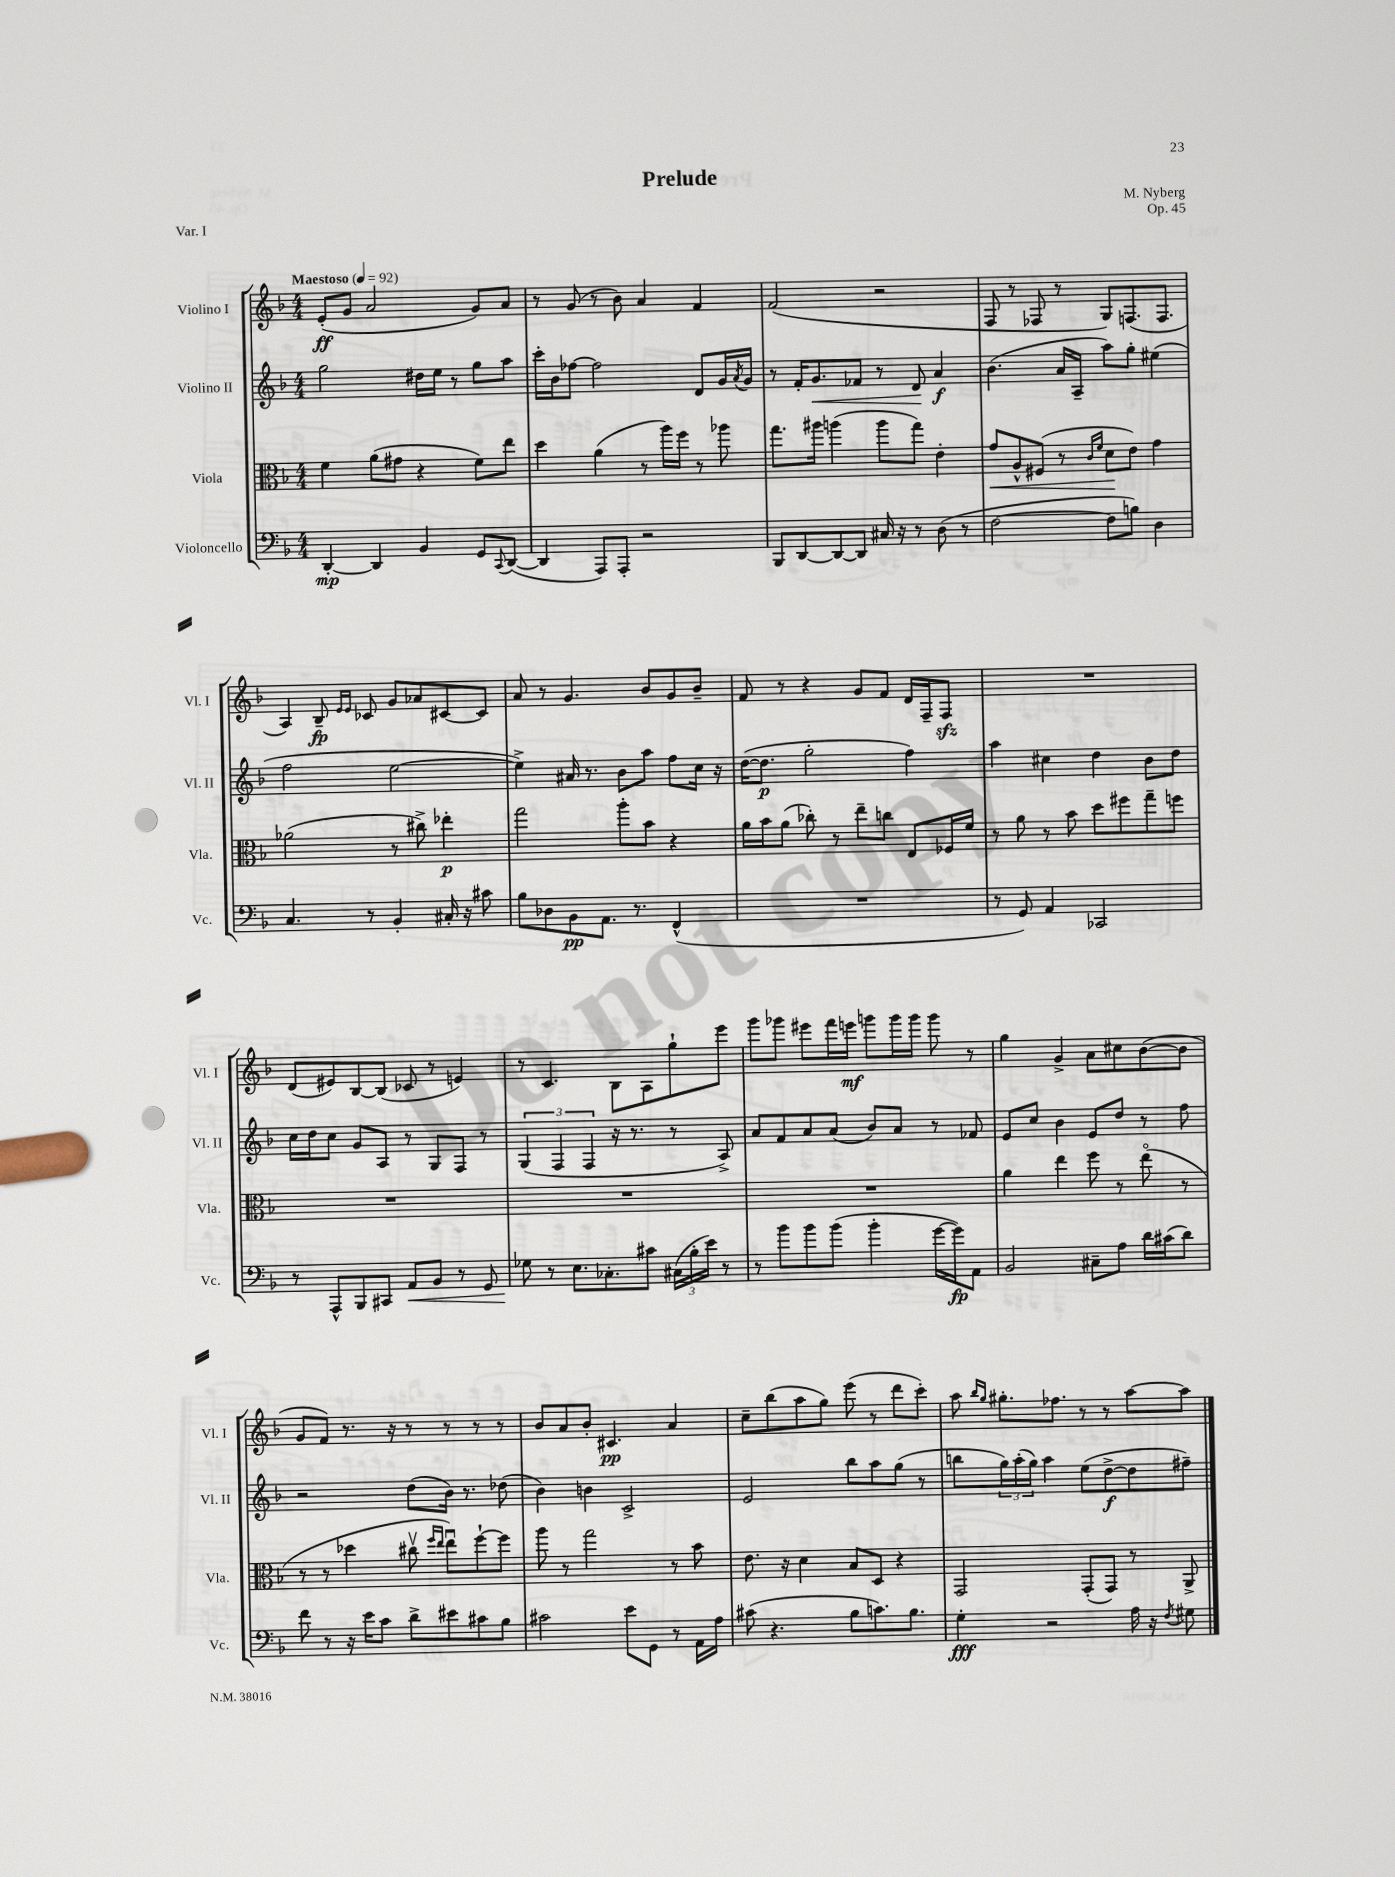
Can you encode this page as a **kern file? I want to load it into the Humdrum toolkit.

**kern	**dynam	**kern	**dynam	**kern	**dynam	**kern	**dynam
*part4	*part4	*part3	*part3	*part2	*part2	*part1	*part1
*staff4	*staff4	*staff3	*staff3	*staff2	*staff2	*staff1	*staff1
*I"Violoncello	*	*I"Viola	*	*I"Violino II	*	*I"Violino I	*
*I'Vc.	*	*I'Vla.	*	*I'Vl. II	*	*I'Vl. I	*
*clefF4	*	*clefC3	*	*clefG2	*	*clefG2	*
*k[b-]	*	*k[b-]	*	*k[b-]	*	*k[b-]	*
*M4/4	*	*M4/4	*	*M4/4	*	*M4/4	*
*MM92	*	*MM92	*	*MM92	*	*MM92	*
=1	=1	=1	=1	=1	=1	=1	=1
!	!	!	!	!	!	!LO:TX:a:B:t=Maestoso	!
[4DD'/	mp	4f\	.	2gg\	.	(8e'/L	ff
.	.	.	.	.	.	8g/J	.
4DD/]	.	(8a\L	.	.	.	2a/	.
.	.	8g#X\J	.	.	.	.	.
4BB-/	.	4r	.	16dd#X\LL	.	.	.
.	.	.	.	16ee\JJ	.	.	.
.	.	.	.	8r	.	.	.
8GG/L	.	8f\L)	.	8gg\L	.	8g/L)	.
8qqCC/	.	.	.	.	.	.	.
([8DD/J	.	8ee\J	.	8aa\J	.	8a/J	.
=2	=2	=2	=2	=2	=2	=2	=2
4DD/]	.	4dd\	.	16ccc'\LL	.	8r	.
.	.	.	.	16b-\J	.	.	.
.	.	.	.	[8ff-X\J	.	(8g/	.
8AAA/L)	.	(4a\	.	2ff-\]	.	8r	.
8AAA'/J	.	.	.	.	.	8b-\)	.
2r	.	8r	.	.	.	4a/	.
.	.	16aa\LL)	.	.	.	.	.
.	.	16ff\JJ	.	.	.	.	.
.	.	8r	.	8d/L	.	4f/	.
.	.	8aa-X\	.	16g/L	.	.	.
.	.	.	.	8qa/	.	.	.
.	.	.	.	16g/JJ	.	.	.
=3	=3	=3	=3	=3	=3	=3	=3
8BBB-/L	.	8.gg\L	.	8r	.	(2f/	.
[8DD/	.	.	.	16f'/KL	.	.	.
!	!	!	!	!	!LO:HP:b	!	!
.	.	16aa#X\Jk	.	8.g/	<	.	.
8DD/_	.	(4aan\	.	.	.	.	.
8DD/J]	.	.	.	8f-X/J	.	.	.
16C#X/	.	8aa\L	.	8r	.	2r	.
16r	.	.	.	.	.	.	.
8r	.	8gg\J)	.	8d/	.	.	.
(8D\	.	4e'\	.	4a/	[ f	.	.
8r	.	.	.	.	.	.	.
=4	=4	=4	=4	=4	=4	=4	=4
!	!	!	!LO:HP:b	!	!	!	!
[2F\	.	8g/L	<	(4.b-\	.	8F/	.
.	.	8A^^/	.	.	.	8r	.
.	.	(8F#X/J	.	.	.	8F-X/	.
.	.	8r	.	16a/LL	.	8r	.
.	.	.	.	16A~/JJ	.	.	.
.	.	16qqc/LL	.	.	.	.	.
.	.	16qqf/JJ	.	.	.	.	.
8F\L]	.	8d\L	.	8aa\L)	.	8G/L)	.
8Bn\J)	.	8e\J)	[	8gg'\J	.	(8.Fn/	.
4D\	.	4g\	.	(4ee#X\	.	.	.
.	.	.	.	.	.	8.F/J	.
!!LO:LB:g=z
=5	=5	=5	=5	=5	=5	=5	=5
4.C/	.	(2a-X\	.	2ff\	.	4A/)	.
.	.	.	.	.	.	8B-~/	fp
.	.	.	.	.	.	16qqe/LL	.
.	.	.	.	.	.	16qqe/JJ	.
8r	.	.	.	.	.	8c-X/	.
4BB-'/	.	8r	.	[2ee\	.	8g/L	.
.	.	8cc#X^\)	.	.	.	8a-X/	.
16C#X'/	.	4ee-X'\	p	.	.	[8c#X/	.
16r	.	.	.	.	.	.	.
8c#X\	.	.	.	.	.	8c#/J]	.
=6	=6	=6	=6	=6	=6	=6	=6
8B-\L	.	2gg\	.	4ee^\])	.	8a/	.
8D-X\	.	.	.	.	.	8r	.
8BB-\	pp	.	.	16a#X/	.	4.g/	.
.	.	.	.	8.r	.	.	.
8.AA\J	.	.	.	.	.	.	.
.	.	8aa'\L	.	8b-\L	.	.	.
8.r	.	.	.	.	.	.	.
.	.	8b-\J	.	8aa\J	.	8b-/L	.
(4FF^^/	.	4r	.	8ff\L	.	8g/	.
.	.	.	.	16cc\Jk	.	8b-~/J	.
.	.	.	.	16r	.	.	.
=7	=7	=7	=7	=7	=7	=7	=7
1r	.	16a\LL	.	([16dd\KL	.	8f/	.
.	.	16b-\J	.	8.dd\J]	p	.	.
.	.	(8a\J	.	.	.	8r	.
.	.	8cc-X'\)	.	2gg'\	.	4r	.
.	.	8r	.	.	.	.	.
.	.	8ee~\L	.	.	.	8g/L	.
.	.	8ccn\J	.	.	.	8f/J	.
.	.	8E/L	.	4ff\)	.	16d/LL	.
.	.	.	.	.	.	16F~/J	.
.	.	16F-X/L	.	.	.	8Fzz/J	.
.	.	16f/JJ	.	.	.	.	.
=8	=8	=8	=8	=8	=8	=8	=8
8r	.	8r	.	4aa\	.	1r	.
8GG/)	.	8a\	.	.	.	.	.
4AA/	.	8r	.	4cc#X\	.	.	.
.	.	8b-\	.	.	.	.	.
2CC-X/	.	8dd\L	.	4dd\	.	.	.
.	.	8ff#X\	.	.	.	.	.
.	.	8gg~\	.	8b-\L	.	.	.
.	.	8ffn\J	.	8dd\J	.	.	.
!!LO:LB:g=z
=9	=9	=9	=9	=9	=9	=9	=9
8r	.	1r	.	16cc\LL	.	(8d/L	.
.	.	.	.	16dd\J	.	.	.
8AAA^^/L	.	.	.	8cc\J	.	8e#X/)	.
8BBB-/	.	.	.	8g/L	.	[8B-/	.
8CC#X/J	.	.	.	8A/J	.	(8B-/J]	.
!	!LO:HP:b	!	!	!	!	!	!
8AA/L	<	.	.	8r	.	8c-X/	.
8BB-/J	.	.	.	8G/L	.	8r	.
8r	.	.	.	8F/J	.	4en/)	.
8GG/	.	.	.	8r	.	.	.
=10	=10	=10	=10	=10	=10	=10	=10
8G-X\	.	1r	.	(6G/	.	8r	.
8r	[	.	.	.	.	4.c/	.
.	.	.	.	6F/	.	.	.
8.E\L	.	.	.	.	.	.	.
.	.	.	.	6F/	.	.	.
8.C-X'\	.	.	.	.	.	.	.
.	.	.	.	16r	.	8B-\L	.
.	.	.	.	8.r	.	.	.
8c#X\J	.	.	.	.	.	8A\	.
(24C#X\LL	.	.	.	8r	.	8gg`\	.
24B-'\	.	.	.	.	.	.	.
24e\JJ)	.	.	.	.	.	.	.
8r	.	.	.	8A^/)	.	8eee\J	.
=11	=11	=11	=11	=11	=11	=11	=11
8r	.	1r	.	8a/L	.	8ggg\L	.
8b-\L	.	.	.	8f/	.	8ggg-X\J	.
8b-\	.	.	.	8a/	.	8eee#X\L	.
(8b-\J	.	.	.	(8a/J	.	16fff\L	.
.	.	.	.	.	.	16eeen\JJ	mf
4b-'\	.	.	.	8b-/L)	.	8gggn\L	.
.	.	.	.	8a/J	.	16ggg\L	.
.	.	.	.	.	.	16ggg\JJ	.
[16g\LL	.	.	.	8r	.	8ggg\	.
16g\J])	fp	.	.	.	.	.	.
8AA\J	.	.	.	8f-X/	.	8r	.
=12	=12	=12	=12	=12	=12	=12	=12
2BB-/	.	4a\	.	8e/L	.	4gg\	.
.	.	.	.	8cc/J	.	.	.
.	.	4ee\	.	4b-\	.	4g^/	.
8C#X~\L	.	8ff\	.	8e/L	.	8a\L	.
8A\J	.	8r	.	8dd/J	.	8cc#X\	.
16d\LL	.	(8ee\	.	8r	.	([8b-\	.
(16c#X\J	.	.	.	.	.	.	.
8d\J)	.	8r	.	8ff\	.	8b-\J]	.
!!LO:LB:g=z
=13	=13	=13	=13	=13	=13	=13	=13
8f\	.	8r	.	2r	.	8g/L	.
8r	.	8r	.	.	.	8f/J)	.
16r	.	4dd-X\	.	.	.	8.r	.
16e\KL	.	.	.	.	.	.	.
8c\J	.	.	.	.	.	.	.
.	.	.	.	.	.	16r	.
8d^\L	.	8cc#Xv\	.	(8dd\L	.	8r	.
.	.	16qqff/LL	.	.	.	.	.
.	.	16qqee/JJ	.	.	.	.	.
8e#X\	.	8eeu\L)	.	16b-\Jk)	.	8r	.
.	.	.	.	8.r	.	.	.
8c#X\	.	[8ff`\	.	.	.	8r	.
8B-\J	.	8ff\J]	.	(8dd-X\	.	8r	.
=14	=14	=14	=14	=14	=14	=14	=14
2c#X\	.	8aa\	.	4b-\)	.	8b-/L	.
.	.	8r	.	.	.	8a/	.
.	.	2gg\	.	4bn\	.	8b-'/J	.
.	.	.	.	.	.	4.c#X/	pp
8e\L	.	.	.	2c^/	.	.	.
8GG\J	.	.	.	.	.	.	.
8r	.	8r	.	.	.	4a/	.
16AA\LL	.	8b-\	.	.	.	.	.
16A\JJ	.	.	.	.	.	.	.
=15	=15	=15	=15	=15	=15	=15	=15
(8c#X\	.	8.e\	.	2e/	.	8cc~\L	.
4.r	.	.	.	.	.	(8bb-\	.
.	.	16r	.	.	.	.	.
.	.	4d\	.	.	.	8aa\	.
.	.	.	.	.	.	8gg\J)	.
8B-\L	.	8B-/L	.	8bb-\L	.	(8eee\	.
8.cn\)	.	8D/J	.	8aa\	.	8r	.
.	.	4r	.	(8gg\J	.	8ddd\L	.
8.B-\J	.	.	.	.	.	.	.
.	.	.	.	8r	.	8ccc'\J)	.
=16	=16	=16	=16	=16	=16	=16	=16
4G'\	fff	2GG/	.	8bbn\L	.	8aa\	.
.	.	.	.	.	.	16qqbb-/LL	.
.	.	.	.	.	.	16qqgg/JJ	.
.	.	.	.	24gg\L)	.	8.gg#X'\L	.
.	.	.	.	(24aa'\	.	.	.
.	.	.	.	24gg\JJ)	.	.	.
2r	.	.	.	4aa\	.	.	.
.	.	.	.	.	.	8.ff-X\J	.
.	.	(8GG'/L	.	(8ee\L	.	8r	.
.	.	8GG/J)	.	[8dd^\	f	8r	.
16A\	.	8r	.	8dd\]	.	[8aa\L	.
16r	.	.	.	.	.	.	.
8qF/	.	.	.	.	.	.	.
8G#X\	.	8AA^/	.	8ff#X~\J)	.	8aa\J]	.
==	==	==	==	==	==	==	==
*-	*-	*-	*-	*-	*-	*-	*-
